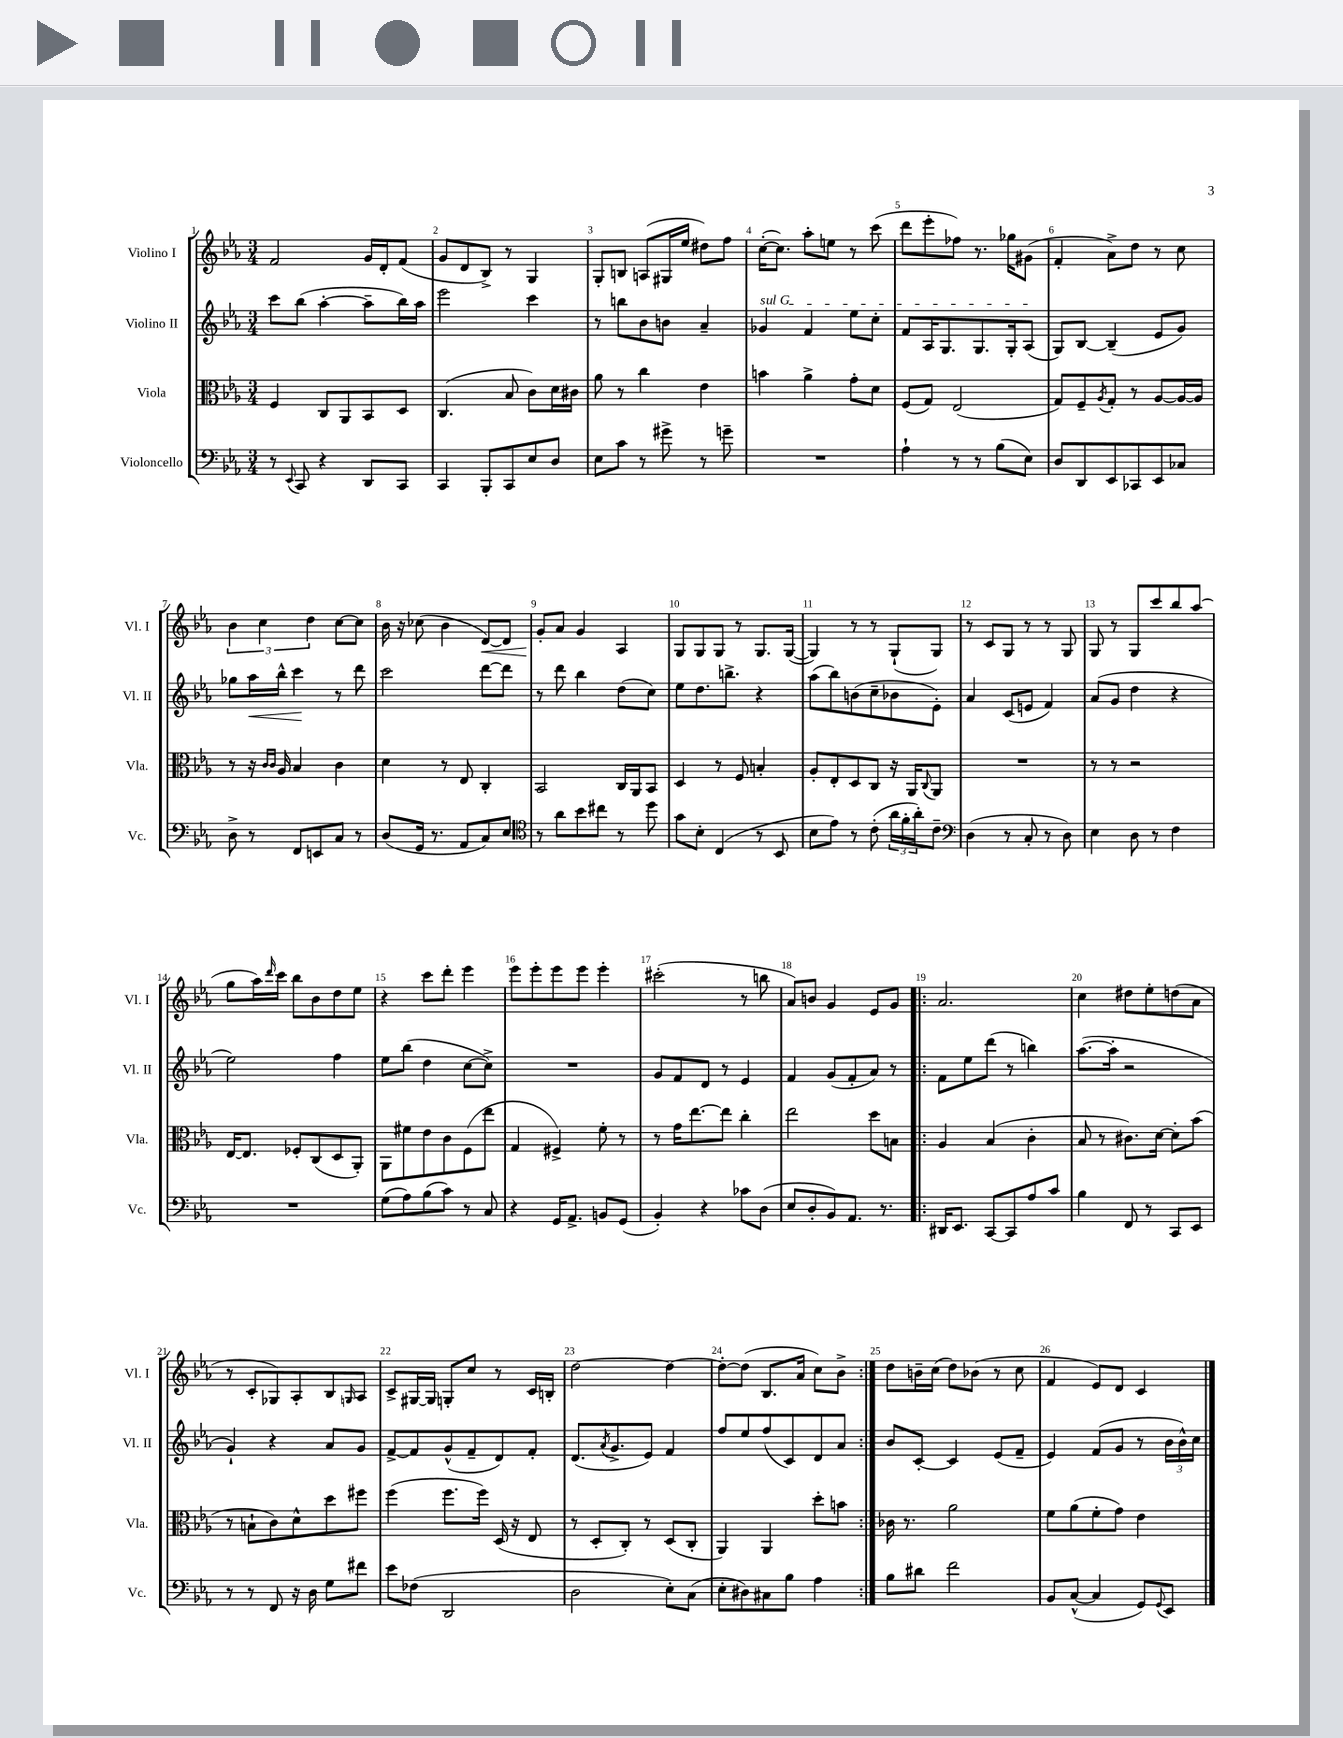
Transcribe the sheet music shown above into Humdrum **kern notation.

**kern	**kern	**kern	**kern
*staff4	*staff3	*staff2	*staff1
*clefF4	*clefC3	*clefG2	*clefG2
*k[b-e-a-]	*k[b-e-a-]	*k[b-e-a-]	*k[b-e-a-]
*M3/4	*M3/4	*M3/4	*M3/4
8r	4F/	8ccc\L	2f/
8qqEE-/	.	.	.
8CC/	.	(8bb-\J	.
4r	8C/L	[4aa-'\	.
.	8AA-/	.	.
8DD/L	8BB-/	8aa-~\]L	16g/LL
.	.	.	16d'/J
8CC/J	8D/J	16bb-\L)	(8f/J
.	.	16aa-\JJ	.
=	=	=	=
4CC/	(4.C/	2eee-\	8g/L
.	.	.	8d/
8BBB-'/L	.	.	8B-^/J)
8CC/	8B-/	.	8r
8E-/	8c\L)	4ccc\	4G/
8D/J	16d\L	.	.
.	16c#\JJ	.	.
=	=	=	=
8E-\L	8a-\	8r	8G'/L
8c\J	8r	8bb\L	8B/J
8r	4cc\	8b-\	(8A/L
8g#^\	.	8b\J	16G#/L
.	.	.	16ee-/JJ
8r	4e-\	4a-~/	8dd#\L)
8g~\	.	.	8ff\J
=	=	=	=
2.r	4b\	4g-/	([16cc'\LK
.	.	.	8.cc\]J)
.	4a-^\	4f/	8aa-'\L
.	.	.	8ee\J
.	8g'\L	8ee-\L	8r
.	8d\J	8cc'\J	(8ccc\
=	=	=	=
4A-`\	(8F/L	8f/L	8ddd\L
.	8G/J)	16A-/K	8eee-'\
.	.	8.G/	.
8r	(2E-/	.	8ff-\J)
8r	.	8.G/	8.r
(8B-\L	.	.	.
.	.	16G'/k	16gg-\LK
8E-\J)	.	(8A-/J	(8g#\J
=	=	=	=
8D/L	8G/L)	8G/L)	4f'/
8DD/	8F~/	[8B-/J	.
.	8qA-/	.	.
8EE-/	8G'/J	(4B-~/]	8a-^\L)
8CC-/	8r	.	8dd\J
8EE-/	[8A-/L	8e-/L	8r
8C-/J	16A-/_L	8g/J)	8cc\
.	16A-/]JJ	.	.
=	=	=	=
8D^\	8r	8gg-\L	6b-\
8r	16r	16aa-\L	.
.	.	.	6cc\
.	16qqc/LL	.	.
.	16qqc/JJ	.	.
.	16A-/	16bb-^^\JJ	.
8FF/L	4B-/	4ccc\	.
.	.	.	6dd\
8EE/	.	.	.
8C/J	4c\	8r	[8cc\L
8r	.	8ddd\	8cc\]J
=	=	=	=
(8D/L	4d\	2ccc\	16b-\
.	.	.	16r
16GG/Jk	.	.	(8cc-\
8.r	.	.	.
.	8r	.	4b-\
8AA-/L	8E-/	.	.
8C/)	4C'/	[8ddd\L	[8d/L)
8E-/J	.	8ddd\]J	8d/]J
=	=	=	=
*clefC4	*	*	*
8r	2BB-/	8r	8g'/L
8a-\L	.	8ddd\	8a-/J
8b-\	.	4bb-\	4g/
8cc#\J	.	.	.
8r	16C/LL	(8dd\L	4A-/
.	16AA-/J	.	.
8dd\	8BB-/J	8cc\J)	.
=	=	=	=
8g\L	4D/	8ee-\L	8G/L
8B-'\J	.	8.dd\	8G/
(4C/	8r	.	8G/J
.	.	8.bb^\J	.
.	8F/	.	8r
8r	4B'/	4r	8.G/L
8BB-/	.	.	.
.	.	.	([16G/Jk
=	=	=	=
8B-\L	8A-'/L	(8aa-\L	4G/])
8e-\J)	8E-'/	8bb-\)	.
8r	8D/	(8b\	8r
(8c'\	8C/J	8cc~\	8r
24a-\LL	16r	8b-\	(8G`/L
24f'\	.	.	.
.	16AA-/LK	.	.
24a-'\J)	.	.	.
.	8qqC/	.	.
8c~\J	8AA-/J	8e-'\J)	8G/J)
=	=	=	=
*clefF4	*	*	*
(4D\	2.r	4a-/	8r
.	.	.	8c/L
8r	.	(8c/L	8G/J
8C'/	.	8e/J	8r
8r	.	4f/)	8r
8D\)	.	.	8G/
=	=	=	=
4E-\	8r	(8a-/L	8G/
.	8r	8g/J	8r
8D\	2r	4dd\	8G/L
8r	.	.	8ccc/
4F\	.	4r	8bb-/
.	.	.	(8aa-/J
=	=	=	=
2.r	[16E-/LK	2ee-\)	8gg\L
.	8.E-/]J	.	.
.	.	.	16aa-\L)
.	.	.	16qqddd/
.	.	.	16ccc\JJ
.	8F-'/L	.	8bb-\L
.	(8C/	.	8b-\
.	8D/	4ff\	8dd\
.	8AA-'/J)	.	8ee-\J
=	=	=	=
(8G\L	8AA-\L	8ee-\L	4r
8A-\)	8f#\	(8bb-\J	.
(8B-\	8e-\	4dd\	8ccc\L
8c\J)	8c\	.	8ddd'\J
8r	(8F\	[8cc\L	4eee-\
8C/	8ee-\J	8cc^\]J)	.
=	=	=	=
4r	4G/	2.r	8eee-\L
.	.	.	8eee-'\
16GG/LK	4F#^/)	.	8eee-\
8.AA-^/J	.	.	.
.	.	.	8eee-\J
8BB/L	8f'\	.	4eee-'\
(8GG/J	8r	.	.
=	=	=	=
4BB-'/)	8r	8g/L	(2ccc#'\
.	16g\LK	8f/	.
.	[8.ee-\	.	.
4r	.	8d/J	.
.	8ee-\]J	8r	.
8c-\L	4cc'\	4e-/	8r
(8D\J	.	.	8bb\
=	=	=	=
8E-/L	2ee-\	4f/	8a-/L)
8D'/	.	.	8b/J
8BB-/)	.	(8g/L	4g/
8.AA-/J	.	8f'/	.
.	8dd\L	8a-/J)	8e-/L
8.r	.	.	.
.	8B\J	8r	8g/J
=!|:	=!|:	=!|:	=!|:
16DD#/LK	4A-/	8f\L	2.a-/
8.EE-/J	.	.	.
.	.	8ee-\	.
[8CC/L	(4B-/	(8ddd\J	.
8CC/]	.	8r	.
8A-/	4c'\	4bb\)	.
8c/J	.	.	.
=	=	=	=
4B-\	8B-/	([8.aa-\L	4cc\
.	8r	.	.
.	.	16aa-'\]Jk	.
8FF/	8.c#\L)	2r	8dd#\L
8r	.	.	8ee-'\
.	[16d\Jk	.	.
8CC/L	8d'\]L	.	(8dd\
8EE-/J	(8b-\J	.	8a-\J
=	=	=	=
8r	8r	4g`/)	8r
8r	8B`\L	.	8c'/L
8FF/	8c\)	4r	8G-/)
16r	8d^^\	.	8A-'/
16D\	.	.	.
8G\L	8dd\	8a-/L	8B-/
.	.	.	16qqG/
8f#\J	8ff#\J	8g/J	8A-/J
=	=	=	=
8e-\L	(4ff\	[8f^/L	8c^/L
(8F-\J	.	8f/]	[16G#/L
.	.	.	16G#/]JJ
2DD/	8.ff\L	(8g^^/	8G'/L
.	.	8f~/	8cc/J
.	16ff\Jk)	.	.
.	(16D/	8d/)	8r
.	16r	.	.
.	8E-/	8f'/J	16c/LL
.	.	.	16B'/JJ
=	=	=	=
2D\	8r	(8.d/L	[2dd\
.	8D'/L	.	.
.	.	8qa-/	.
.	.	8.g^/	.
.	8C'/J)	.	.
.	8r	8e-/J)	.
8E-'\L)	(8D/L	4f/	4dd\_
(8C\J	8C'/J	.	.
=	=	=	=
8E-'\L	4AA-/)	8ff/L	8dd'\_L
8D#\)	.	8ee-/	(8dd\]J
8C#\	4AA-/	(8ff/	8.B-/L
8B-\J	.	8c/)	.
.	.	.	16a-/Jk
4A-\	8dd'\L	8d/	8cc\L)
.	8b\J	8a-/J	8b-^\J
=:|!	=:|!	=:|!	=:|!
8B-\L	16c-\	8b-/L	8dd\L
.	8.r	.	.
8d#\J	.	[8c'/J	16b~\L
.	.	.	(16cc\JJ
2f\	2a-\	4c/]	8dd\L)
.	.	.	(8b-\J
.	.	(8e-/L	8r
.	.	8f~/J	8cc\
=	=	=	=
8BB-/L	8f\L	4e-/)	4f/
([8C^^/J	(8a-\	.	.
4C/]	8f'\	(8f/L	8e-/L)
.	8g\J)	8g/J	8d/J
8GG/L)	4e-\	8r	4c/
8qqGG/	.	.	.
8EE-/J	.	24b-\LL	.
.	.	24b-^^\)	.
.	.	24cc\JJ	.
==	==	==	==
*-	*-	*-	*-
